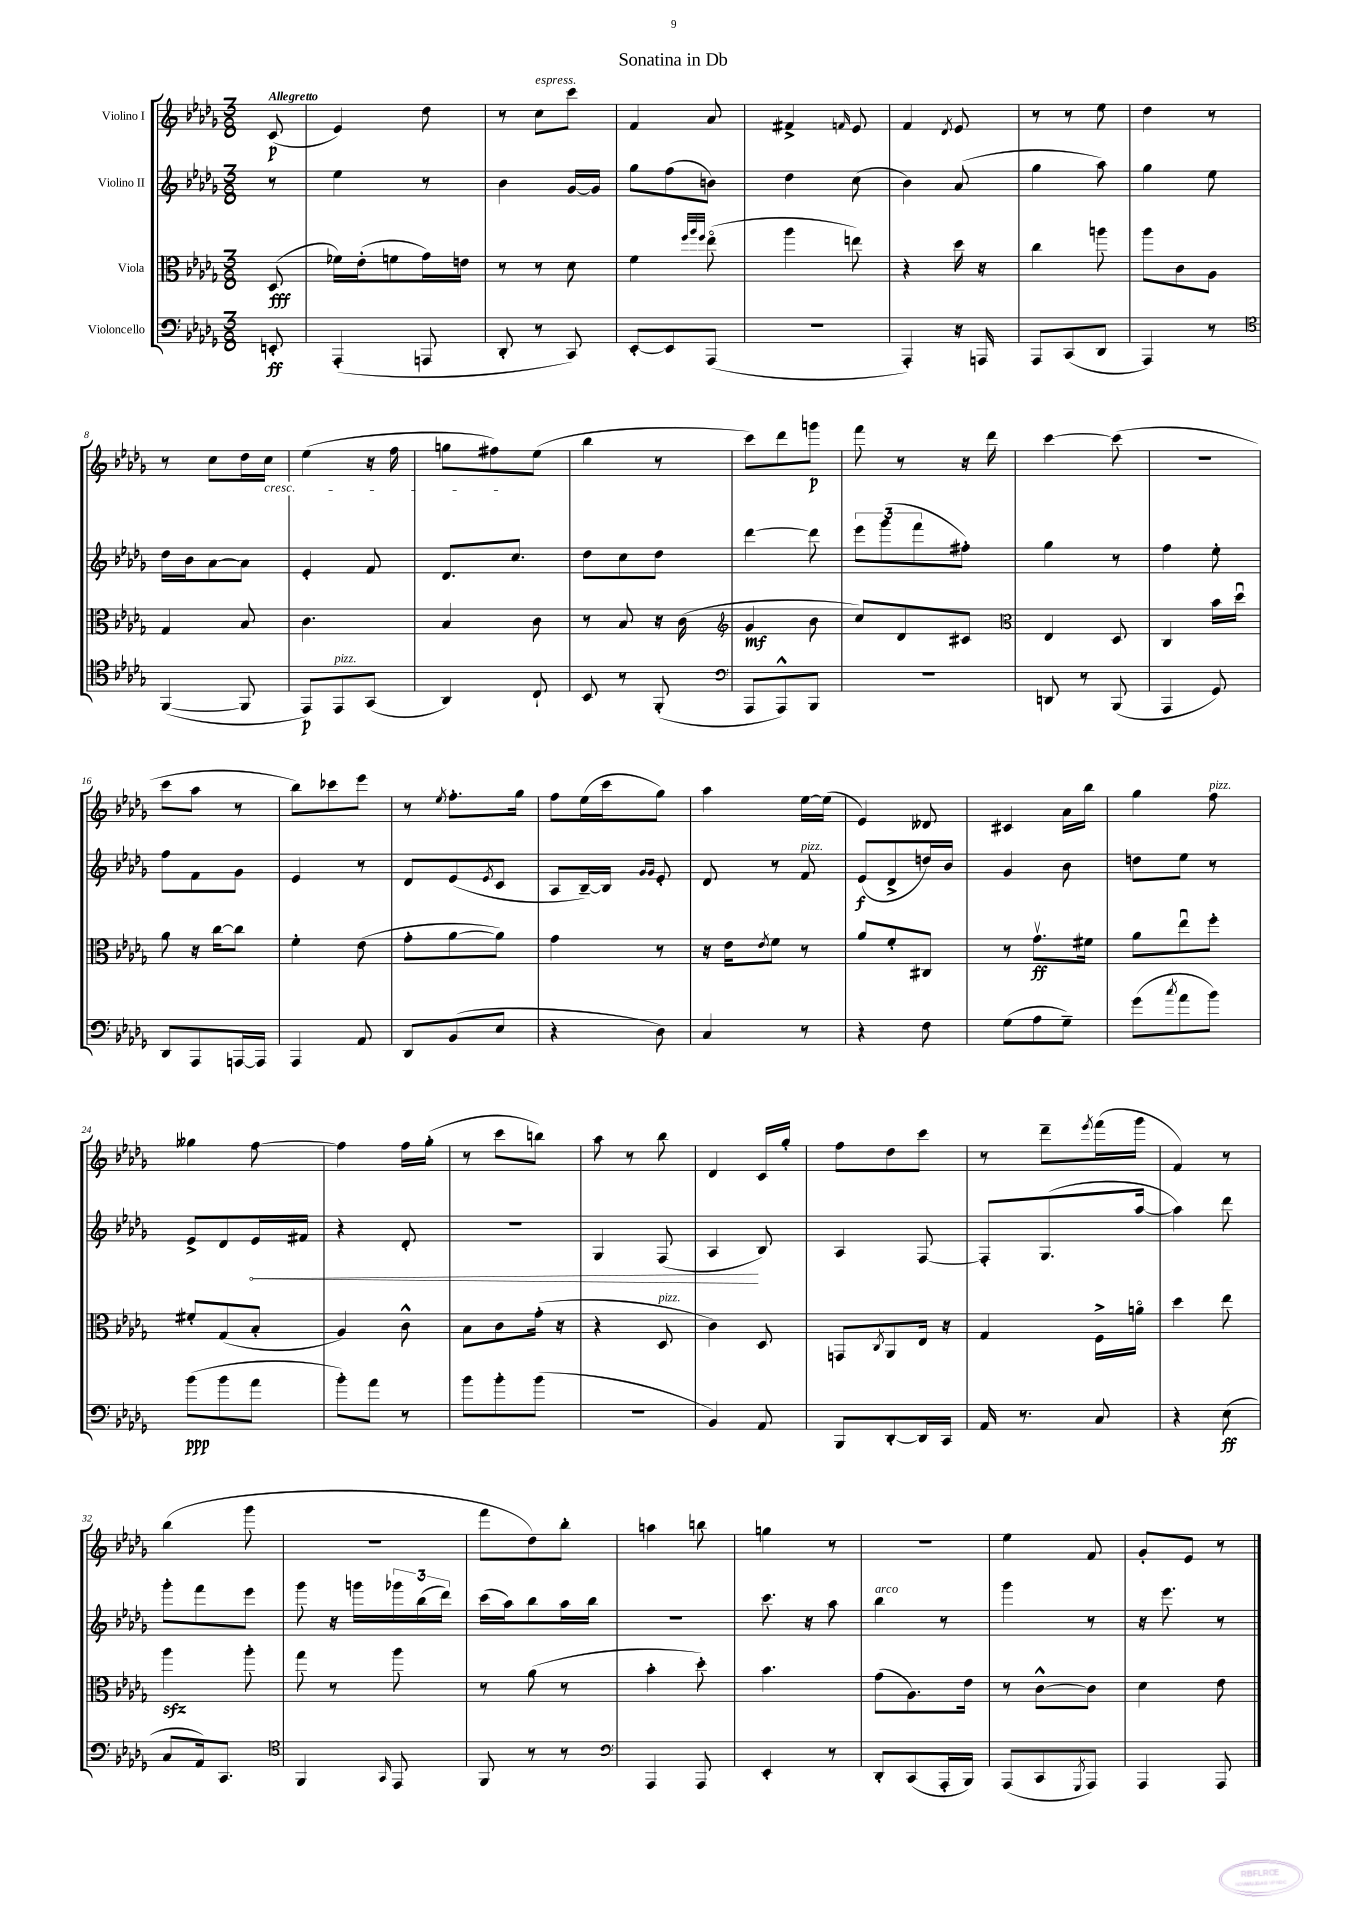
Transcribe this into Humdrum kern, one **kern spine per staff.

**kern	**kern	**kern	**kern
*staff4	*staff3	*staff2	*staff1
*clefF4	*clefC3	*clefG2	*clefG2
*k[b-e-a-d-g-]	*k[b-e-a-d-g-]	*k[b-e-a-d-g-]	*k[b-e-a-d-g-]
*M3/8	*M3/8	*M3/8	*M3/8
8EE'/	(8D-/	8r	(8c/
=	=	=	=
(4AAA-'/	16f-\LL)	4ee-\	4e-/)
.	(16e-'\J	.	.
.	8f\	.	.
8AAA/	16g-\L)	8r	8dd-\
.	16e\JJ	.	.
=	=	=	=
8DD-'/	8r	4b-\	8r
8r	8r	.	8cc\L
8CC/)	8d-\	[16g-/LL	8ccc\J
.	.	16g-/]JJ	.
=	=	=	=
[8EE-'/L	4f\	8gg-\L	4f/
8EE-/]	.	(8ff\	.
.	32qqff/LLL	.	.
.	32qqaa-/	.	.
.	32qqff/JJJ	.	.
(8AAA-/J	(8ee-o\	8b\J)	8a-/
=	=	=	=
4.r	4aa-\	4dd-\	4f#^/
.	.	.	16qqf/
.	8ee\)	(8cc\	8e-/
=	=	=	=
4AAA-'/)	4r	4b-\)	4f/
.	.	.	8qd-/
16r	16dd-\	(8a-/	8e-/
16AAA/	16r	.	.
=	=	=	=
8AAA-/L	4cc\	4gg-\	8r
(8CC/	.	.	8r
8DD-/J	8aa\	8aa-\)	8ee-\
=	=	=	=
4AAA-/)	8aa-\L	4gg-\	4dd-\
.	8c\	.	.
8r	8A-\J	8ee-\	8r
=	=	=	=
*clefC4	*	*	*
([4FF/	4G-/	16dd-\LL	8r
.	.	16b-\J	.
.	.	[8a-\	8cc\L
8FF/]	8B-/	8a-\]J	16dd-\L
.	.	.	16cc\JJ
=	=	=	=
8EE-/L)	4.c\	4e-'/	(4ee-\
8EE-/	.	.	.
(8GG-/J	.	8f/	16r
.	.	.	16ff\
=	=	=	=
4AA-/)	4B-/	8.d-/L	8gg\L
.	.	.	8ff#\)
.	.	8.cc/J	.
8C`/	8c\	.	(8ee-\J
=	=	=	=
8BB-/	8r	8dd-\L	4bb-\
8r	8B-/	8cc\	.
(8FF'/	16r	8dd-\J	8r
.	(16c\	.	.
=	=	=	=
*clefF4	*clefG2	*	*
8AAA-/L	4g-/	[4ddd-\	8ccc\L)
8AAA-^^/)	.	.	8ddd-\
8BBB-/J	8b-\	8ddd-\]	8ggg\J
=	=	=	=
4.r	8cc/L)	12eee-\L	8fff\
.	.	(12ggg-\	.
.	8d-/	.	8r
.	.	12fff\	.
.	8c#/J	8ff#'\J)	16r
.	.	.	16ddd-\
=	=	=	=
*	*clefC3	*	*
8DD/	4E-/	4gg-\	[4ccc\
8r	.	.	.
(8BBB-/	8D-/	8r	(8ccc\]
=	=	=	=
4AAA-/	4C/	4ff\	4.r
8GG-/)	16b-\LL	8ee-'\	.
.	16dd-u\JJ	.	.
=	=	=	=
8DD-/L	8a-\	8ff\L	8ccc\L
8AAA-/	16r	8f\	8aa-\J
.	[16cc\LK	.	.
[16AAA/L	8cc\]J	8g-\J	8r
16AAA/]JJ	.	.	.
=	=	=	=
4AAA-/	4f'\	4e-/	8bb-\L)
.	.	.	8ccc-\
8AA-/	(8e-\	8r	8eee-\J
=	=	=	=
8DD-/L	8g-'\L	8d-/L	8r
.	.	.	8qee-/
(8BB-/	[8a-\	(8e-/	8.ff'\L
.	.	8qe-/	.
8E-/J	8a-\]J)	8c/J	.
.	.	.	16gg-\Jk
=	=	=	=
4r	4g-\	8A-/L	8ff\L
.	.	[16B-~/L)	(16ee-\L
.	.	16B-/]JJ	16ccc\J
.	.	16qqg-/LL	.
.	.	16qqg-/JJ	.
8D-\)	8r	8e-'/	8gg-\J)
=	=	=	=
4C/	16r	8d-/	4aa-\
.	16e-\LK	.	.
.	8qe-/	.	.
.	8f\J	8r	.
8r	8r	8f/	[16ee-\LL
.	.	.	(16ee-\]JJ
=	=	=	=
4r	8a-/L	(8e-/L	4e-/)
.	8f'/	8d-^/	.
8F\	8C#/J	16dd/L)	8d--/
.	.	16b-/JJ	.
=	=	=	=
(8G-\L	8r	4g-/	4c#/
8A-\	8.g-v\L	.	.
8G-~\J)	.	8b-\	16a-\LL
.	16f#\Jk	.	16bb-\JJ
=	=	=	=
(8g-\L	8a-\L	8dd\L	4gg-\
8qcc/	.	.	.
8a-\	8ee-u\	8ee-\J	.
8b-\J)	8ff'\J	8r	8ff\
=	=	=	=
(8b-\L	8f#'/L	8e-^/L	4gg--\
8b-\	(8G-/	8d-/	.
8a-\J	8B-'/J	16e-/L	[8ff\
.	.	16f#/JJ	.
=	=	=	=
8b-'\L)	4A-/)	4r	4ff\]
8a-\J	.	.	.
8r	8c^^\	8d-'/	16ff\LL
.	.	.	(16gg-'\JJ
=	=	=	=
8b-\L	8B-\L	4.r	8r
8b-'\	8c\	.	8ccc\L
(8b-\J	(16g-'\Jk	.	8bb\J)
.	16r	.	.
=	=	=	=
4.r	4r	4G-/	8aa-\
.	.	.	8r
.	8D-/	(8F/	8bb-\
=	=	=	=
4BB-/)	4c\)	4A-/	4d-/
8AA-/	8D-/	8B-/)	16c/LL
.	.	.	16gg-'/JJ
=	=	=	=
8BBB-/L	8GG/L	4A-/	8ff\L
.	8qC/	.	.
[8DD-'/	8AA-/	.	8dd-\
16DD-/]L	16E-/Jk	[8F/	8ccc\J
16CC/JJ	16r	.	.
=	=	=	=
16AA-/	4G-/	8F'/]L	8r
8.r	.	.	.
.	.	(8.G-/	8ddd-~\L
.	.	.	8qeee-/
8C/	16F^\LL	.	(16fff\L
.	16ao\JJ	[16aa-/Jk	16ggg-\JJ
=	=	=	=
4r	4dd-\	4aa-\])	4f/)
(8E-\	8ee-\	8ddd-\	8r
=	=	=	=
8C/L	4aa-\	8ggg-'\L	(4bb-\
16AA-/k)	.	8fff\	.
8.CC/J	.	.	.
.	8aa-'\	8eee-\J	8ggg-\
=	=	=	=
*clefC4	*	*	*
4FF/	8gg-\	8ggg-\	4.r
.	8r	16r	.
.	.	16ggg\LL	.
16qqGG-/	.	.	.
8EE-/	8aa-\	24ggg-\	.
.	.	(24bb-\	.
.	.	24ddd-\JJ)	.
=	=	=	=
8FF/	8r	(16ccc\LL	8fff\L
.	.	16aa-\J)	.
8r	(8a-\	8bb-\	8dd-\)
8r	8r	16aa-\L	8bb-'\J
.	.	16bb-\JJ	.
=	=	=	=
*clefF4	*	*	*
4AAA-/	4b-'\	4.r	4aa\
8AAA-/	8dd-'\)	.	8bb\
=	=	=	=
4EE-'/	4.b-\	8.ccc\	4gg\
.	.	16r	.
8r	.	8aa-\	8r
=	=	=	=
8DD-'/L	(8g-\L	4bb-\	4.r
(8CC/	8.A-\)	.	.
16AAA-'/L	.	8r	.
16BBB-/JJ)	16e-\Jk	.	.
=	=	=	=
(8AAA-/L	8r	4ggg-\	4ee-\
8CC/	[8c^^\L	.	.
8qGGG-/	.	.	.
8AAA-/J)	8c\]J	8r	8f/
=	=	=	=
4AAA-/	4d-\	16r	8g-'/L
.	.	8.eee-\	.
.	.	.	8e-/J
8AAA-/	8e-\	8r	8r
==	==	==	==
*-	*-	*-	*-
